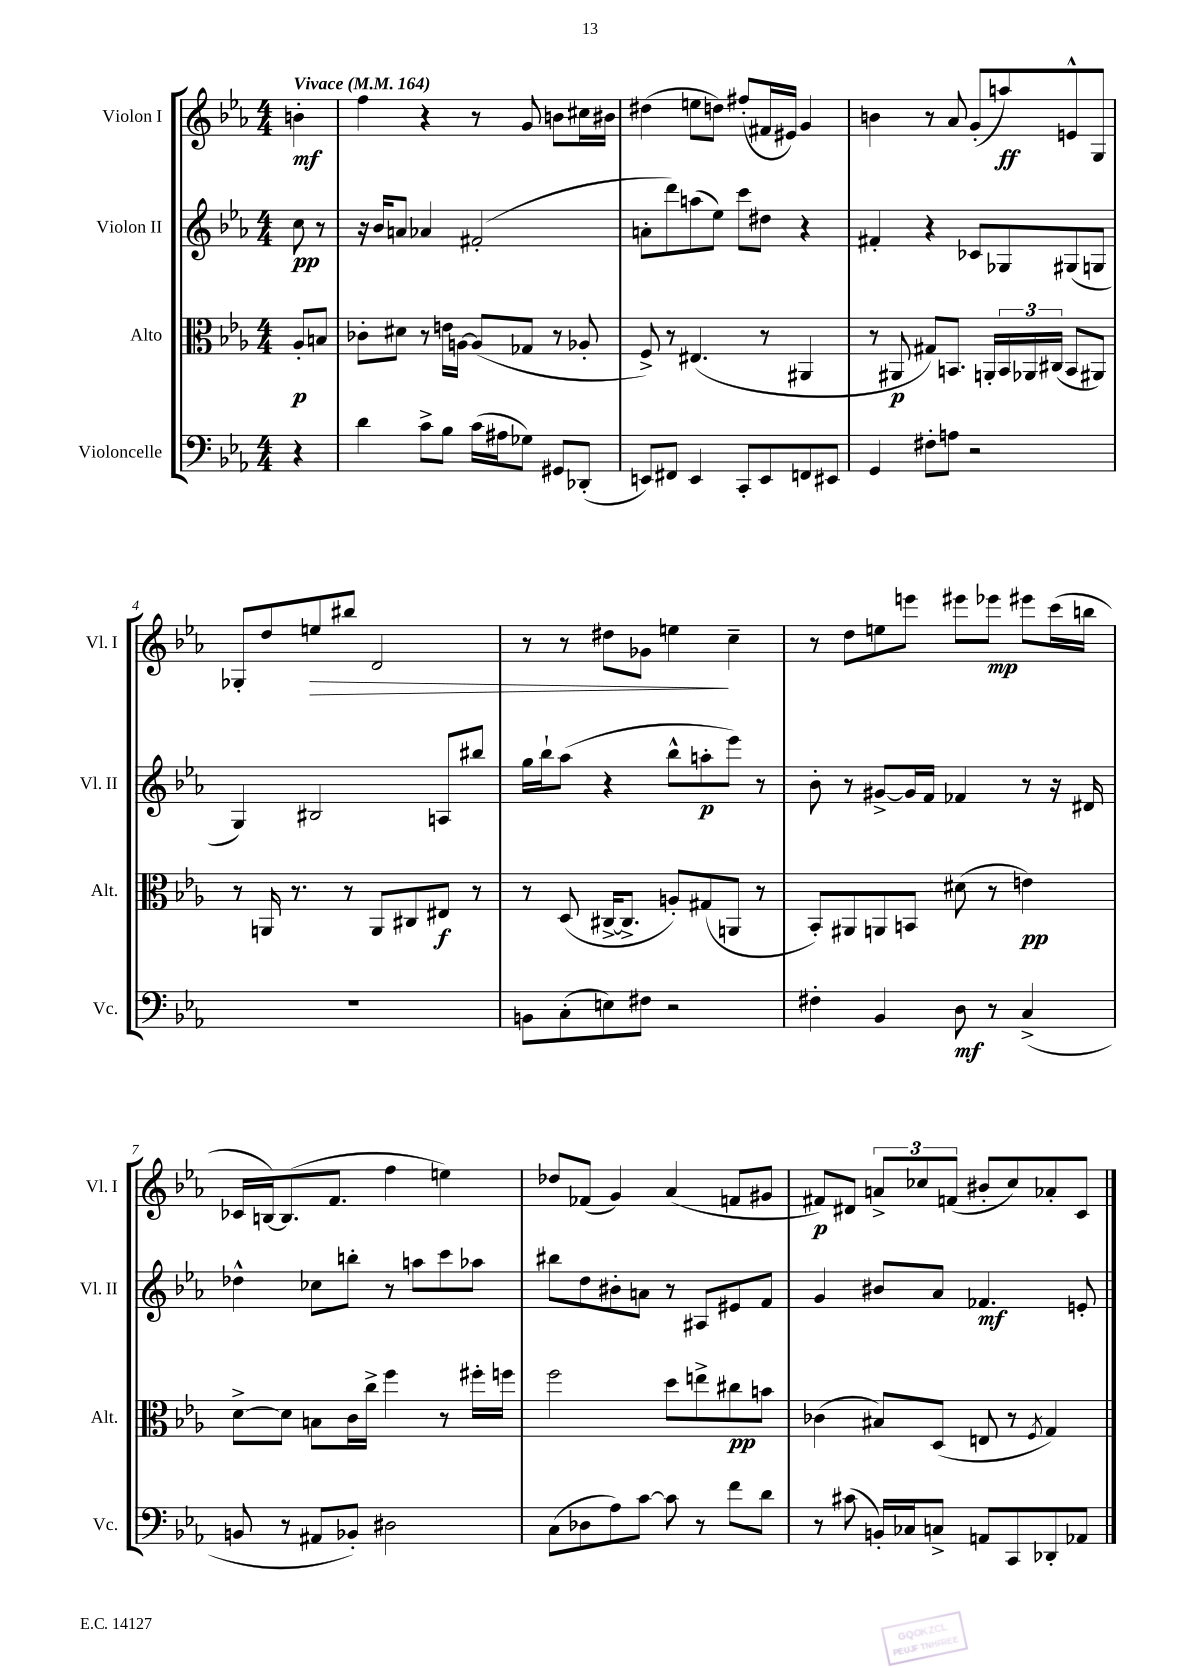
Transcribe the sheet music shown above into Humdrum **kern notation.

**kern	**kern	**kern	**kern
*staff4	*staff3	*staff2	*staff1
*clefF4	*clefC3	*clefG2	*clefG2
*k[b-e-a-]	*k[b-e-a-]	*k[b-e-a-]	*k[b-e-a-]
*M4/4	*M4/4	*M4/4	*M4/4
*MM164	*MM164	*MM164	*MM164
4r	8A-'	8cc	4b'
.	8B	8r	.
=	=	=	=
4d	8c-'	16r	4ff
.	.	16b-	.
.	8d#	8a	.
8c^	8r	4a-	4r
8B-	16e	.	.
.	[16A	.	.
(16c	(8A]	(2f#'	8r
16A#	.	.	.
8G-)	8G-	.	8g
8GG#	8r	.	8b
(8DD-'	8A-'	.	16cc#
.	.	.	16b#
=	=	=	=
8EE)	8F^)	8a'	(4dd#
8FF#	8r	8ddd)	.
4EE	(4.E#	(8aa	8ee
.	.	8ee-)	8dd)
8CC'	.	8ccc	(8ff#'
8EE	8r	8dd#	16f#
.	.	.	16e#)
8FF	4AA#	4r	4g
8EE#	.	.	.
=	=	=	=
4GG	8r	4f#'	4b
.	8AA#	.	.
8F#'	8G#)	4r	8r
8A	8.BB	.	8a-
2r	.	8c-	(8g'
.	16AA'	.	.
.	24BB	8G-	8aa)
.	24AA-	.	.
.	(24C#	.	.
.	8BB	(8G#	8e^^
.	8AA#)	8G	8G
=	=	=	=
1r	8r	4G)	8G-'
.	16AA	.	8dd
.	8.r	.	.
.	.	2B#	8ee
.	8r	.	8bb#
.	8AA	.	2d
.	8C#	.	.
.	8E#	8A	.
.	8r	8bb#	.
=	=	=	=
8BB	8r	16gg	8r
.	.	16bb-`	.
(8C'	(8D	(8aa-	8r
8E)	[16C#^	4r	8dd#
.	8.C#^]	.	.
8F#	.	.	8g-
2r	8A')	8bb-^^	4ee
.	(8G#	8aa'	.
.	8AA	8eee-)	4cc~
.	8r	8r	.
=	=	=	=
4F#'	8BB-')	8b-'	8r
.	8AA#	8r	8dd
4BB-	8AA	[8g#^	8ee
.	8BB	16g#]	8eee
.	.	16f	.
8D	(8d#	4f-	8eee#
8r	8r	.	8eee-
(4C^	4e)	8r	8eee#
.	.	16r	(16ccc
.	.	16d#	16bb
=	=	=	=
8BB	[8d^	4dd-^^	16c-
.	.	.	[16B)
8r	8d]	.	(8.B]
8AA#	8B	8cc-	.
.	.	.	8.f
8BB-')	16c	8bb'	.
.	16cc^	.	.
2D#	4ff	8r	4ff
.	.	8aa	.
.	8r	8ccc	4ee)
.	16ff#'	8aa-	.
.	16ff	.	.
=	=	=	=
(8C	2ff	8bb#	8dd-
8D-	.	8dd	(8f-
8A-)	.	8b#'	4g)
[8c	.	8a	.
8c]	8dd	8r	(4a-
8r	8ee^	8A#	.
8f	8cc#	8e#	8f
8d	8b	8f	8g#
=	=	=	=
8r	(4c-	4g	8f#)
(8c#	.	.	8d#
16BB')	8B#)	8b#	12a^
16C-	.	.	.
.	.	.	12cc-
8C^	(8D	8a-	.
.	.	.	(12f
8AA	8E	4.f-	8b#'
8CC	8r	.	8cc-)
.	8qF	.	.
8DD-'	4G)	.	8a-'
8AA-	.	8e'	8c
==	==	==	==
*-	*-	*-	*-
